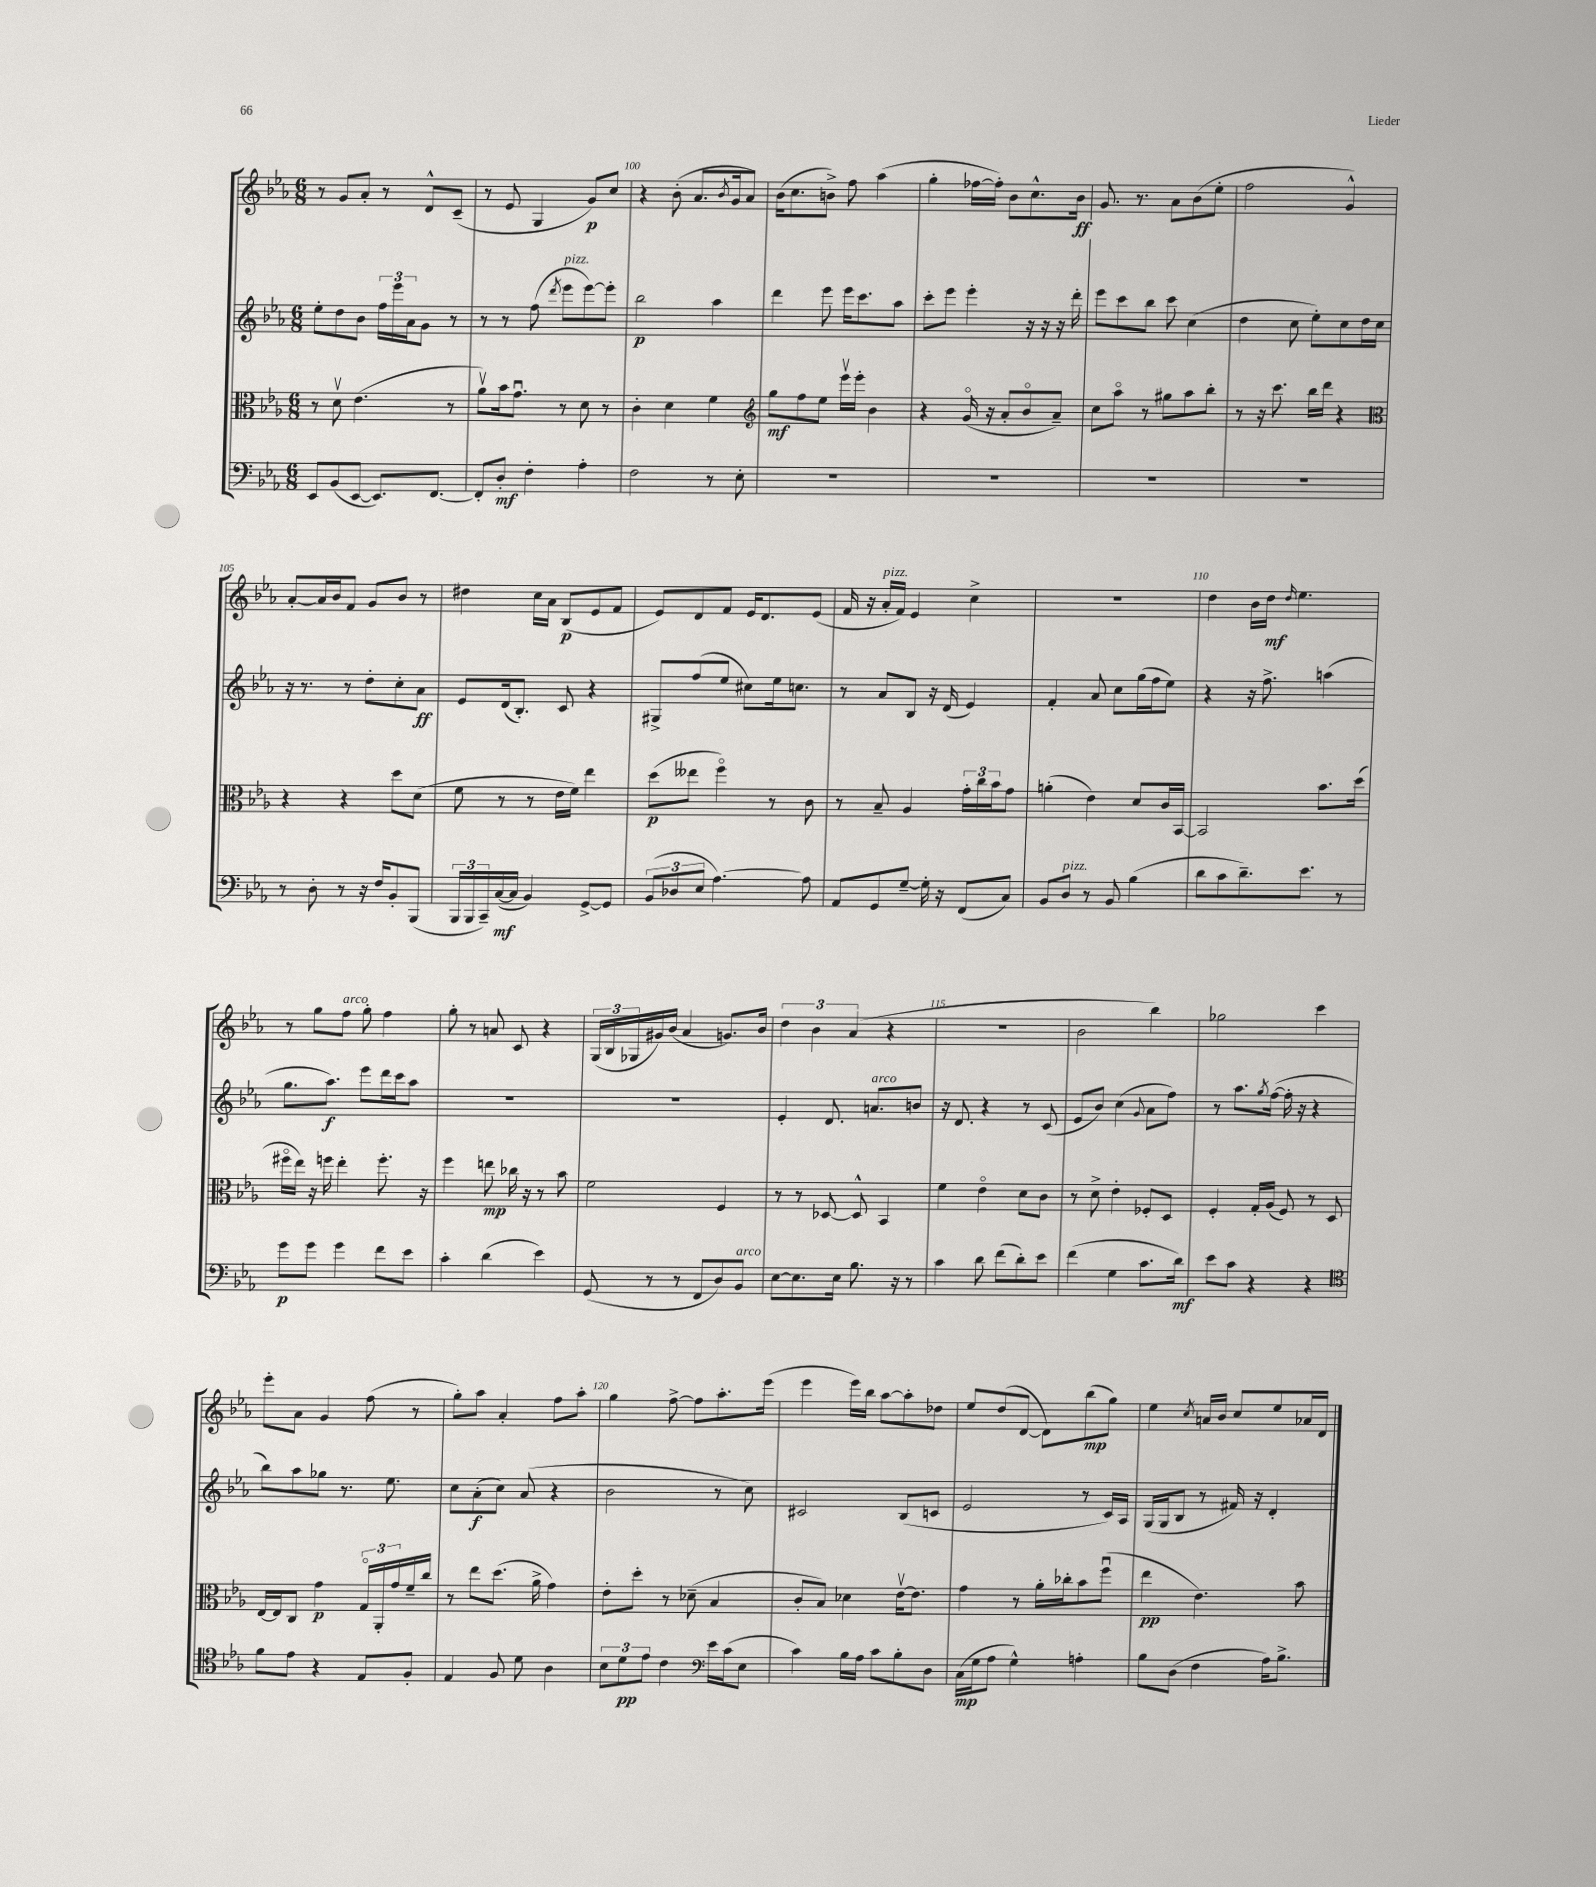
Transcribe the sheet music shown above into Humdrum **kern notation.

**kern	**dynam	**kern	**dynam	**kern	**dynam	**kern	**dynam
*part4	*part4	*part3	*part3	*part2	*part2	*part1	*part1
*staff4	*staff4	*staff3	*staff3	*staff2	*staff2	*staff1	*staff1
*clefF4	*	*clefC3	*	*clefG2	*	*clefG2	*
*k[b-e-a-]	*	*k[b-e-a-]	*	*k[b-e-a-]	*	*k[b-e-a-]	*
*M6/8	*	*M6/8	*	*M6/8	*	*M6/8	*
=98	=98	=98	=98	=98	=98	=98	=98
8EE-/L	.	8r	.	8ee-'\L	.	8r	.
(8BB-/	.	8dv\	.	8dd\	.	8g/L	.
[8EE-/J	.	(4.e-\	.	8b-\J	.	8a-'/J	.
8.EE-/L])	.	.	.	24ff\LL	.	8r	.
.	.	.	.	24eee-\	.	.	.
.	.	.	.	24a-\J	.	.	.
.	.	.	.	8g\J	.	8d^^/L	.
[8.FF/J	.	.	.	.	.	.	.
.	.	8r	.	8r	.	(8c~/J	.
=99	=99	=99	=99	=99	=99	=99	=99
8FF'/L]	.	8a-v\L)	.	8r	.	8r	.
8D'/J	mf	16b-\k	.	8r	.	8e-/	.
.	.	8.gu\J	.	.	.	.	.
4F'\	.	.	.	(8ff\	.	4G/	.
.	.	.	.	8qddd/	.	.	.
!	!	!	!	!LO:TX:a:i:t=pizz.	!	!	!
.	.	8r	.	8eee-\L	.	.	.
4A-'\	.	8d\	.	[8eee-\)	.	8g/L)	p
.	.	8r	.	8eee-'\J]	.	8cc/J	.
=100	=100	=100	=100	=100	=100	=100	=100
2F\	.	4c'\	.	2bb-\	p	4r	.
.	.	4d\	.	.	.	(8b-'\	.
.	.	.	.	.	.	8.a-/L	.
8r	.	4f\	.	4aa-\	.	.	.
.	.	.	.	.	.	8qb-/	.
.	.	.	.	.	.	16g/k	.
8E-'\	.	.	.	.	.	8a-/J)	.
=101	=101	=101	=101	=101	=101	=101	=101
*	*	*clefG2	*	*	*	*	*
2.r	.	8gg\L	mf	4ddd\	.	(16b-\KL	.
.	.	.	.	.	.	8.cc\	.
.	.	8ff\	.	.	.	.	.
.	.	8ee-\J	.	8eee-\	.	8bn^\J)	.
.	.	16eee-v\LL	.	16eee-\KL	.	8ff\	.
.	.	16eee-'\JJ	.	8.ccc\	.	.	.
.	.	4b-\	.	.	.	(4aa-\	.
.	.	.	.	8aa-\J	.	.	.
=102	=102	=102	=102	=102	=102	=102	=102
2.r	.	4r	.	8ccc'\L	.	4gg'\	.
.	.	.	.	8eee-\J	.	.	.
.	.	(16g/	.	4eee-'\	.	[16ff-X\LL	.
.	.	16r	.	.	.	16ff-'\JJ])	.
.	.	8a-'/L	.	.	.	8b-\L	.
.	.	8b-/	.	16r	.	8.cc^^\	.
.	.	.	.	16r	.	.	.
.	.	8a-~/J)	.	16r	.	.	.
.	.	.	.	16ddd'\	.	16b-\Jk	ff
=103	=103	=103	=103	=103	=103	=103	=103
2.r	.	8cc\L	.	8eee-\L	.	8.g/	.
.	.	8aa-\J	.	8ccc\	.	.	.
.	.	.	.	.	.	8.r	.
.	.	8r	.	8bb-\J	.	.	.
.	.	8gg#X\L	.	8ccc\	.	8a-\L	.
.	.	8aa-\	.	(4cc\	.	(8b-\	.
.	.	8bb-'\J	.	.	.	8ee-'\J	.
=104	=104	=104	=104	=104	=104	=104	=104
2.r	.	8r	.	4dd\	.	2ff\	.
.	.	16r	.	.	.	.	.
.	.	8.ccc\	.	.	.	.	.
.	.	.	.	8cc\	.	.	.
.	.	16bb-\LL	.	8ee-'\L)	.	.	.
.	.	16ddd\JJ	.	.	.	.	.
.	.	4r	.	8cc\	.	4g^^/)	.
.	.	.	.	16dd\L	.	.	.
.	.	.	.	16cc\JJ	.	.	.
!!LO:LB:g=z
=105	=105	=105	=105	=105	=105	=105	=105
*	*	*clefC3	*	*	*	*	*
8r	.	4r	.	16r	.	[8a-'/L	.
.	.	.	.	8.r	.	.	.
8D'\	.	.	.	.	.	16a-/L]	.
.	.	.	.	.	.	16b-/J	.
8r	.	4r	.	8r	.	8f/J	.
16r	.	.	.	8dd'\L	.	8g/L	.
16F/KL	.	.	.	.	.	.	.
8BB-'/	.	8dd\L	.	8cc'\	.	8b-/J	.
(8BBB-/J	.	(8d\J	.	8a-\J	ff	8r	.
=106	=106	=106	=106	=106	=106	=106	=106
24BBB-/LL	.	8f\	.	8e-/L	.	4dd#X\	.
24BBB-/	.	.	.	.	.	.	.
24CC~/)	.	.	.	.	.	.	.
([16C/	mf	8r	.	(16d/k	.	.	.
16C/JJ]	.	.	.	8.B-'/J)	.	.	.
4BB-/)	.	8r	.	.	.	16cc\LL	.
.	.	.	.	.	.	16a-\JJ	.
.	.	16e-\LL	.	8c/	.	(8B-/L	p
.	.	16f\JJ)	.	.	.	.	.
[8GG^/L	.	4ee-\	.	4r	.	8e-/	.
8GG/J]	.	.	.	.	.	8f/J	.
=107	=107	=107	=107	=107	=107	=107	=107
(12BB-/L	.	(8dd\L	p	8G#X^/L	.	8e-/L)	.
12D-X/	.	.	.	.	.	.	.
.	.	8ee--X\J	.	(8ff/	.	8d/	.
12E-/J	.	.	.	.	.	.	.
[4.A-\)	.	4ff\)	.	8ee-/J	.	8f/J	.
.	.	.	.	8cc#X\L)	.	16e-/KL	.
.	.	.	.	.	.	8.d/	.
.	.	8r	.	16ee-\k	.	.	.
.	.	.	.	8.ccn\J	.	.	.
8A-\]	.	8c\	.	.	.	(8e-/J	.
=108	=108	=108	=108	=108	=108	=108	=108
8AA-/L	.	8r	.	8r	.	16f/	.
.	.	.	.	.	.	16r	.
!	!	!	!	!	!	!LO:TX:a:i:t=pizz.	!
8GG/	.	8B-~/	.	8a-/L	.	16a-'/LL	.
.	.	.	.	.	.	16f/JJ)	.
[8G~/J	.	4A-/	.	8B-/J	.	4e-/	.
16G'\]	.	.	.	16r	.	.	.
16r	.	.	.	(16d/	.	.	.
(8FF/L	.	24g'\LL	.	4e-/)	.	4cc^\	.
.	.	24cc\	.	.	.	.	.
.	.	24b-\J	.	.	.	.	.
8C/J)	.	8g\J	.	.	.	.	.
=109	=109	=109	=109	=109	=109	=109	=109
8BB-/L	.	(4an'\	.	4f'/	.	2.r	.
!LO:TX:a:i:t=pizz.	!	!	!	!	!	!	!
8D/J	.	.	.	.	.	.	.
8r	.	4e-\)	.	8a-/	.	.	.
8BB-/	.	.	.	8cc\L	.	.	.
(4B-\	.	8d/L	.	(16gg\L	.	.	.
.	.	.	.	16ff\J	.	.	.
.	.	16c/L	.	8ee-\J)	.	.	.
.	.	[16BB-/JJ	.	.	.	.	.
=110	=110	=110	=110	=110	=110	=110	=110
8d\L	.	2BB-/]	.	4r	.	4dd\	.
8c\	.	.	.	.	.	.	.
8.d~\)	.	.	.	16r	.	16b-\LL	.
.	.	.	.	8.ff^\	.	16dd\JJ	mf
.	.	.	.	.	.	16qqdd/	.
.	.	.	.	.	.	4.ee-\	.
8.e-\J	.	.	.	.	.	.	.
.	.	8.b-\L	.	(4aan\	.	.	.
8r	.	.	.	.	.	.	.
.	.	(16dd\Jk	.	.	.	.	.
!!LO:LB:g=z
=111	=111	=111	=111	=111	=111	=111	=111
8g\L	p	16ff#X\LL	.	8.gg\L	.	8r	.
.	.	16ee-\JJ)	.	.	.	.	.
8g\J	.	16r	.	.	.	8gg\L	.
.	.	16ffn\	.	8.aa-\J)	f	.	.
!	!	!	!	!	!	!LO:TX:a:i:t=arco	!
4g\	.	4ee-'\	.	.	.	8ff\J	.
.	.	.	.	8eee-\L	.	8gg'\	.
8f\L	.	8.ff'\	.	16ddd\L	.	4ff\	.
.	.	.	.	16ccc\J	.	.	.
8e-\J	.	.	.	8aa-\J	.	.	.
.	.	16r	.	.	.	.	.
=112	=112	=112	=112	=112	=112	=112	=112
4c'\	.	4ff\	.	2.r	.	8gg'\	.
.	.	.	.	.	.	8r	.
(4d\	.	8een\	mp	.	.	8an/	.
.	.	16cc-X\	.	.	.	8c/	.
.	.	16r	.	.	.	.	.
4e-\)	.	8r	.	.	.	4r	.
.	.	8b-\	.	.	.	.	.
=113	=113	=113	=113	=113	=113	=113	=113
(8GG/	.	2f\	.	2.r	.	(24G/LL	.
.	.	.	.	.	.	24B-/	.
.	.	.	.	.	.	24G-X/	.
8r	.	.	.	.	.	16g#X/)	.
.	.	.	.	.	.	(16b-/JJ	.
8r	.	.	.	.	.	4a-/	.
8FF/L	.	.	.	.	.	.	.
8D/)	.	4F/	.	.	.	8.gn/L)	.
!LO:TX:a:i:t=arco	!	!	!	!	!	!	!
8BB-/J	.	.	.	.	.	.	.
.	.	.	.	.	.	16b-/Jk	.
=114	=114	=114	=114	=114	=114	=114	=114
[8E-\L	.	8r	.	4e-'/	.	6dd\	.
8.E-\]	.	8r	.	.	.	.	.
.	.	.	.	.	.	6b-\	.
.	.	[8D-X/	.	8.d/	.	.	.
16E-\Jk	.	.	.	.	.	.	.
.	.	.	.	.	.	(6a-/	.
8.B-\	.	8D-^^/]	.	.	.	.	.
!	!	!	!	!LO:TX:a:i:t=arco	!	!	!
.	.	.	.	8.an/L	.	.	.
.	.	4BB-/	.	.	.	4r	.
16r	.	.	.	.	.	.	.
8r	.	.	.	8bn/J	.	.	.
=115	=115	=115	=115	=115	=115	=115	=115
4c\	.	4f\	.	16r	.	2.r	.
.	.	.	.	8.d/	.	.	.
8d\	.	4e-\	.	4r	.	.	.
(8f\L	.	.	.	.	.	.	.
8d'\)	.	8d\L	.	8r	.	.	.
8e-\J	.	8c\J	.	(8c/	.	.	.
=116	=116	=116	=116	=116	=116	=116	=116
(4f\	.	8r	.	8e-/L	.	2b-\	.
.	.	8d^\	.	8b-/J)	.	.	.
4G\	.	4e-'\	.	(4cc\	.	.	.
.	.	.	.	8qqg/	.	.	.
8.c\L	.	8F-X'/L	.	8a-\L	.	4bb-\)	.
.	.	8D/J	.	8ff\J)	.	.	.
16d\Jk)	mf	.	.	.	.	.	.
=117	=117	=117	=117	=117	=117	=117	=117
8e-\L	.	4F'/	.	8r	.	2gg-X\	.
8c\J	.	.	.	8.aa-\L	.	.	.
4r	.	16G'/LL	.	.	.	.	.
.	.	.	.	8qgg/	.	.	.
.	.	(16A-/JJ	.	([16ff\Jk	.	.	.
.	.	8F/)	.	16ff'\]	.	.	.
.	.	.	.	16r	.	.	.
4r	.	8r	.	4r	.	4ccc\	.
.	.	8D/	.	.	.	.	.
!!LO:LB:g=z
=118	=118	=118	=118	=118	=118	=118	=118
*clefC4	*	*	*	*	*	*	*
8f\L	.	[16E-/LL	.	8bb-\L)	.	8eee-'\L	.
.	.	16E-/J]	.	.	.	.	.
8e-\J	.	8C/J	.	8aa-\	.	8a-\J	.
4r	.	4g\	p	8gg-X\J	.	4g/	.
.	.	.	.	8.r	.	.	.
8E-/L	.	24G/LL	.	.	.	(8ff\	.
.	.	24AA-'/	.	.	.	.	.
.	.	.	.	8.ee-\	.	.	.
.	.	24g/	.	.	.	.	.
8F'/J	.	16f~/	.	.	.	8r	.
.	.	16cc/JJ	.	.	.	.	.
=119	=119	=119	=119	=119	=119	=119	=119
4E-/	.	8r	.	8cc\L	.	8gg'\L)	.
.	.	8ee-\L	.	(8a-'\	f	8aa-\J	.
8F/	.	(8.dd\J	.	8cc\J)	.	4a-'/	.
8d\	.	.	.	(8a-/	.	.	.
.	.	16a-^\	.	.	.	.	.
4A-\	.	4g\)	.	4r	.	8ff\L	.
.	.	.	.	.	.	8aa-'\J	.
=120	=120	=120	=120	=120	=120	=120	=120
12B-\L	.	8e-'\L	.	2b-\	.	4gg\	.
12d\	pp	.	.	.	.	.	.
.	.	8dd'\J	.	.	.	.	.
12e-\J	.	.	.	.	.	.	.
4c\	.	8r	.	.	.	[8ff^\	.
.	.	(8d-X~\	.	.	.	8ff\L]	.
*clefF4	*	*	*	*	*	*	*
16e-\LL	.	4B-/	.	8r	.	8.aa-'\	.
(16c\J	.	.	.	.	.	.	.
8E-\J	.	.	.	8cc\)	.	.	.
.	.	.	.	.	.	(16eee-\Jk	.
=121	=121	=121	=121	=121	=121	=121	=121
4c\)	.	8c'/L	.	2c#X/	.	4eee-\	.
.	.	8B-/J)	.	.	.	.	.
16B-\LL	.	4d-X\	.	.	.	16eee-\LL)	.
16A-\JJ	.	.	.	.	.	16bb-\JJ	.
8c\L	.	.	.	.	.	[8aa-\L	.
8B-'\	.	[16e-v\KL	.	(8B-/L	.	8aa-'\]	.
.	.	8.e-\J]	.	.	.	.	.
8D\J	.	.	.	8cn/J	.	8dd-X\J	.
=122	=122	=122	=122	=122	=122	=122	=122
(16C\LL	mp	4g\	.	2e-/	.	8ee-/L	.
16G\J	.	.	.	.	.	.	.
8A-\J	.	.	.	.	.	(8dd/	.
4G^^\)	.	8r	.	.	.	[8d/J	.
.	.	16a-'\LL	.	.	.	8d\L])	.
.	.	16cc-X'\J	.	.	.	.	.
4An'\	.	8b-\	.	8r	.	(8bb-\	mp
.	.	(8ffu\J	.	16c/LL)	.	8gg\J)	.
.	.	.	.	16A-/JJ	.	.	.
=123	=123	=123	=123	=123	=123	=123	=123
8B-\L	.	4ee-\	pp	(16G/LL	.	4ee-\	.
.	.	.	.	16G/J	.	.	.
(8D\J	.	.	.	8B-/J	.	.	.
.	.	.	.	.	.	8qcc/	.
4F\	.	4.e-\)	.	8r	.	16an/LL	.
.	.	.	.	.	.	16b-/JJ	.
.	.	.	.	16f#X/)	.	8cc/L	.
.	.	.	.	16r	.	.	.
16A-\KL)	.	.	.	4d'/	.	8ee-/	.
8.B-^\J	.	.	.	.	.	.	.
.	.	8b-\	.	.	.	16a-X/L	.
.	.	.	.	.	.	16d/JJ	.
==	==	==	==	==	==	==	==
*-	*-	*-	*-	*-	*-	*-	*-
